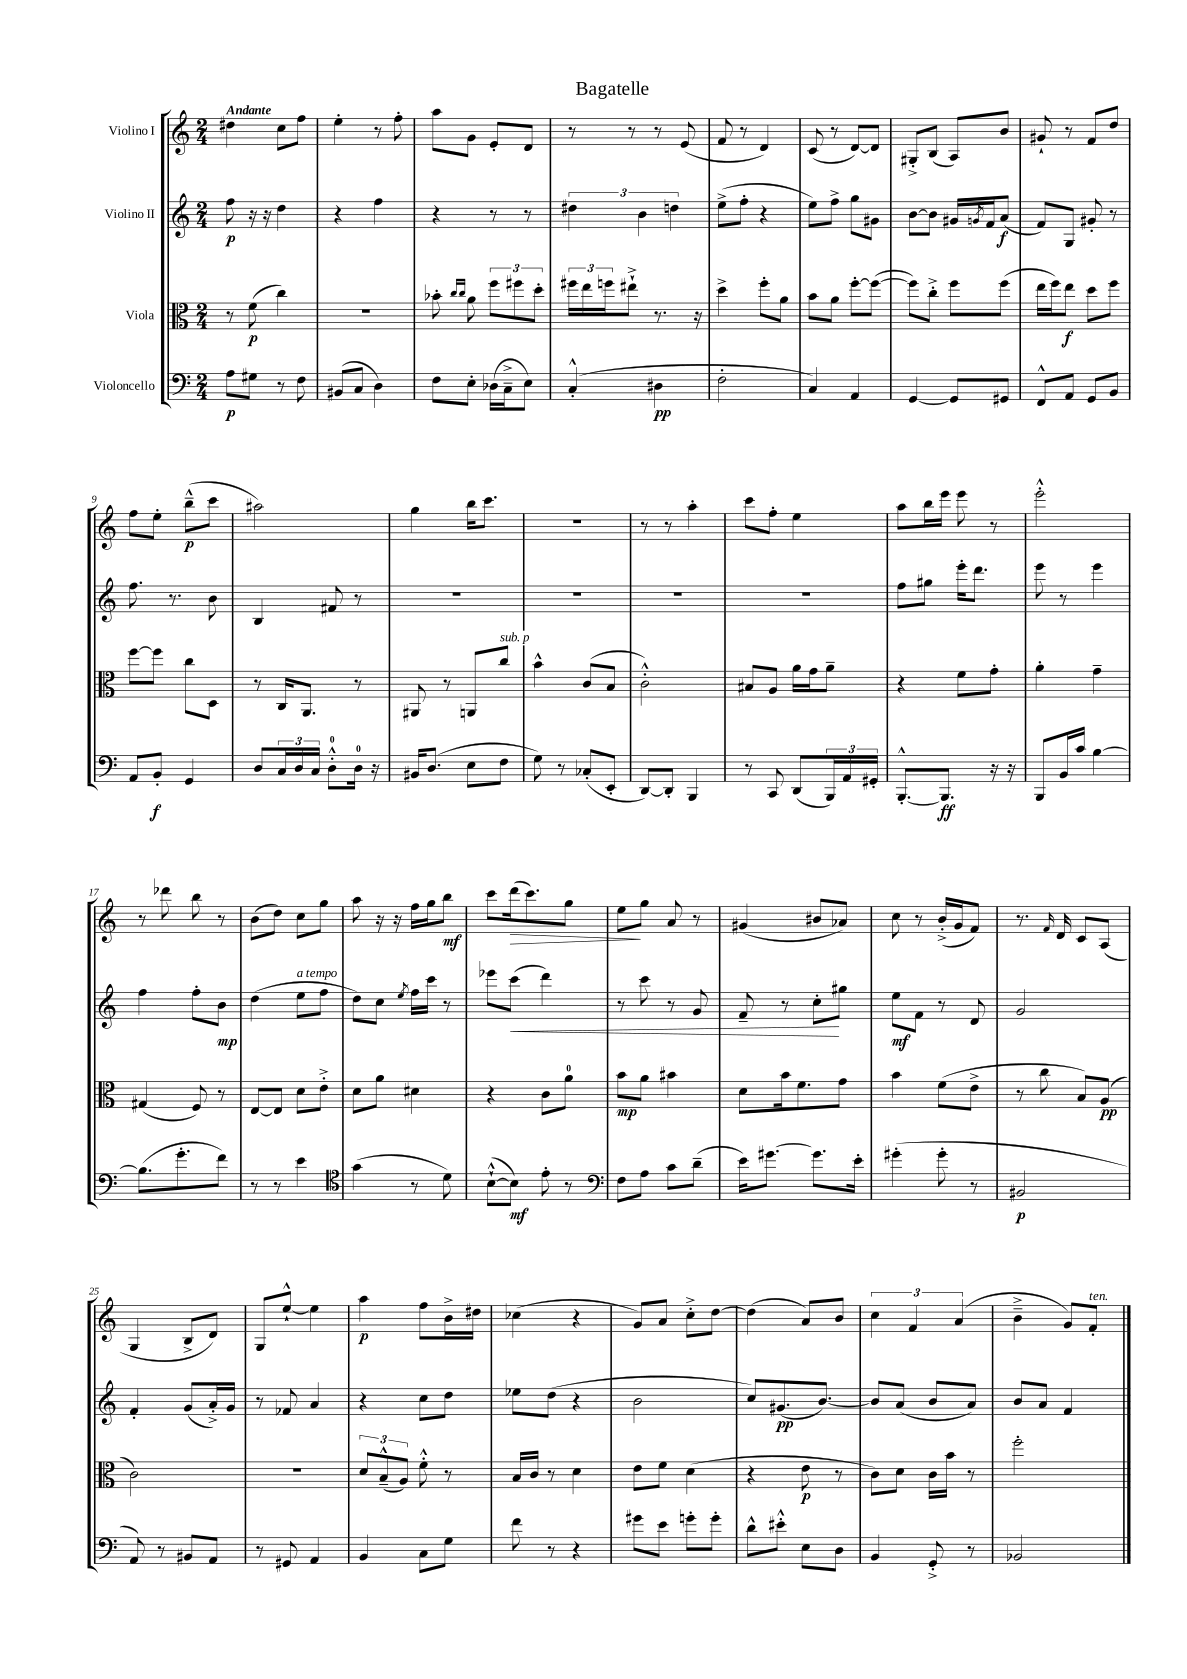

**kern	**kern	**kern	**kern
*staff4	*staff3	*staff2	*staff1
*clefF4	*clefC3	*clefG2	*clefG2
*k[]	*k[]	*k[]	*k[]
*M2/4	*M2/4	*M2/4	*M2/4
8A	8r	8ff	4dd#
8G#	(8f	16r	.
.	.	16r	.
8r	4cc)	4dd	8cc
8F	.	.	8ff
=	=	=	=
(8BB#	2r	4r	4ee'
8C	.	.	.
4D)	.	4ff	8r
.	.	.	8ff'
=	=	=	=
8F	8b-'	4r	8aa
.	16qqcc	.	.
.	16qqcc	.	.
8E'	8a	.	8g
(16D-	12ff	8r	8e'
16C~^	.	.	.
.	12ff#	.	.
8E)	.	8r	8d
.	12dd'	.	.
=	=	=	=
(4C'^^	24ff#	6dd#	8r
.	24ee	.	.
.	24ff	.	.
.	8ee#`^	.	8r
.	.	6b	.
4D#	8.r	.	8r
.	.	6dd	.
.	.	.	(8e
.	16r	.	.
=	=	=	=
2F'	4dd^	(8ee^	8f
.	.	8ff'	8r
.	8ff'	4r	4d)
.	8a	.	.
=	=	=	=
4C)	8b	8ee)	(8c
.	8a	8ff^	8r
4AA	[8ff'	8gg	[8d)
.	(8ff_	8g#	8d]
=	=	=	=
[4GG	8ff])	[8b	8G#'^
.	8cc'^	8b]	(8B
8GG]	8ff	16g#	8A)
.	.	8qg	.
.	.	16f	.
8GG#	(8ff	(8a	8b
=	=	=	=
8FF^^	16ee	8f)	8g#`
.	16ff)	.	.
8AA	8ee	8G	8r
8GG	8dd	8g#'	8f
8BB	8ff	8r	8dd
=	=	=	=
8AA	[8ff	8.ff	8ff
8BB'	8ff]	.	8ee'
.	.	8.r	.
4GG	8cc	.	(8bb~^^
.	8D	8b	8ccc
=	=	=	=
8D	8r	4B	2aa#)
24C	16C	.	.
24D	.	.	.
.	8.AA	.	.
24C	.	.	.
8D'^^	.	8f#	.
16D	8r	8r	.
16r	.	.	.
=	=	=	=
16BB#	8AA#	2r	4gg
(8.D	.	.	.
.	8r	.	.
8E	8AA	.	16bb
.	.	.	8.ccc
8F	8cc	.	.
=	=	=	=
8G)	4b^^	2r	2r
8r	.	.	.
(8C-'	(8c	.	.
8EE'	8B	.	.
=	=	=	=
[8DD)	2c'^^)	2r	8r
8DD']	.	.	8r
4BBB	.	.	4aa'
=	=	=	=
8r	8B#	2r	8ccc
8CC	8A	.	8ff'
(8DD	16a	.	4ee
.	16g	.	.
24BBB)	8a~	.	.
24AA	.	.	.
24GG#'	.	.	.
=	=	=	=
[8.BBB'^^	4r	8ff	8aa
.	.	8gg#	16bb
8.BBB]	.	.	16eee
.	8f	16eee'	8eee
.	.	8.ddd	.
16r	8g'	.	8r
16r	.	.	.
=	=	=	=
8BBB	4a'	8eee	2eee'^^
16BB	.	8r	.
16c	.	.	.
[4B	4g~	4eee	.
=	=	=	=
(8.B]	(4G#	4ff	8r
.	.	.	8ddd-
8.g'	.	.	.
.	8F)	8ff'	8bb
8f)	8r	8b	8r
=	=	=	=
8r	[8E	(4dd	(8b
8r	8E]	.	8dd)
4e	8d	8ee	8cc
.	8e'^	8ff	8gg
=	=	=	=
*clefC4	*	*	*
(4g	8d	8dd)	8aa
.	8a	8cc	16r
.	.	.	16r
.	.	8qee	.
8r	4d#	16ff	16ff
.	.	16ccc	16gg
8d)	.	8r	8bb
=	=	=	=
([8B`^^	4r	8eee-	8ccc
8B])	.	(8ccc	(16ddd
.	.	.	8.ccc)
8e'	8c	4ddd)	.
8r	8a	.	8gg
=	=	=	=
*clefF4	*	*	*
8F	8b	8r	8ee
8A	8a	8ccc	8gg
8c	4b#	8r	8a
(8d~	.	8g	8r
=	=	=	=
16e)	8d	8f~	(4g#
[8.g#	.	.	.
.	16b	8r	.
.	8.f	.	.
8.g#]	.	8cc'	8b#
.	8g	8gg#	8a-)
16e'	.	.	.
=	=	=	=
(4g#'	4b	8ee	8cc
.	.	8f	8r
8g#'	(8f	8r	(16b'^
.	.	.	16g
8r	8e^	8d	8f)
=	=	=	=
2BB#	8r	2g	8.r
.	8cc	.	.
.	.	.	16qqf
.	.	.	16d
.	8B)	.	8c
.	(8A	.	(8A
=	=	=	=
8AA)	2c)	4f'	4G
8r	.	.	.
8BB#	.	(8g	8B^
8AA	.	16a'^)	8d)
.	.	16g	.
=	=	=	=
8r	2r	8r	8G
8GG#	.	8f-	[8ee`^^
4AA	.	4a	4ee]
=	=	=	=
4BB	12d	4r	4aa
.	(12B~^^	.	.
.	12A)	.	.
8C	8f'^^	8cc	8ff
8G	8r	8dd	16b^
.	.	.	16dd#
=	=	=	=
8f	16B	8ee-	(4cc-
.	16c	.	.
8r	8r	(8dd	.
4r	4d	4r	4r
=	=	=	=
8g#	8e	2b	8g)
8e	8f	.	8a
8g'	(4d	.	8cc'^
8g'	.	.	[8dd
=	=	=	=
8d^^	4r	8cc)	(4dd]
8e#'^^	.	(8.g#	.
8E	8e	.	8a)
.	.	[8.b)	.
8D	8r	.	8b
=	=	=	=
4BB	8c)	8b]	6cc
.	8d	(8a	.
.	.	.	6f
8GG'^	16c	8b	.
.	16b	.	.
.	.	.	(6a
8r	8r	8a)	.
=	=	=	=
2BB-	2ff'	8b	4b~^
.	.	8a	.
.	.	4f	8g)
.	.	.	8f'
==	==	==	==
*-	*-	*-	*-
